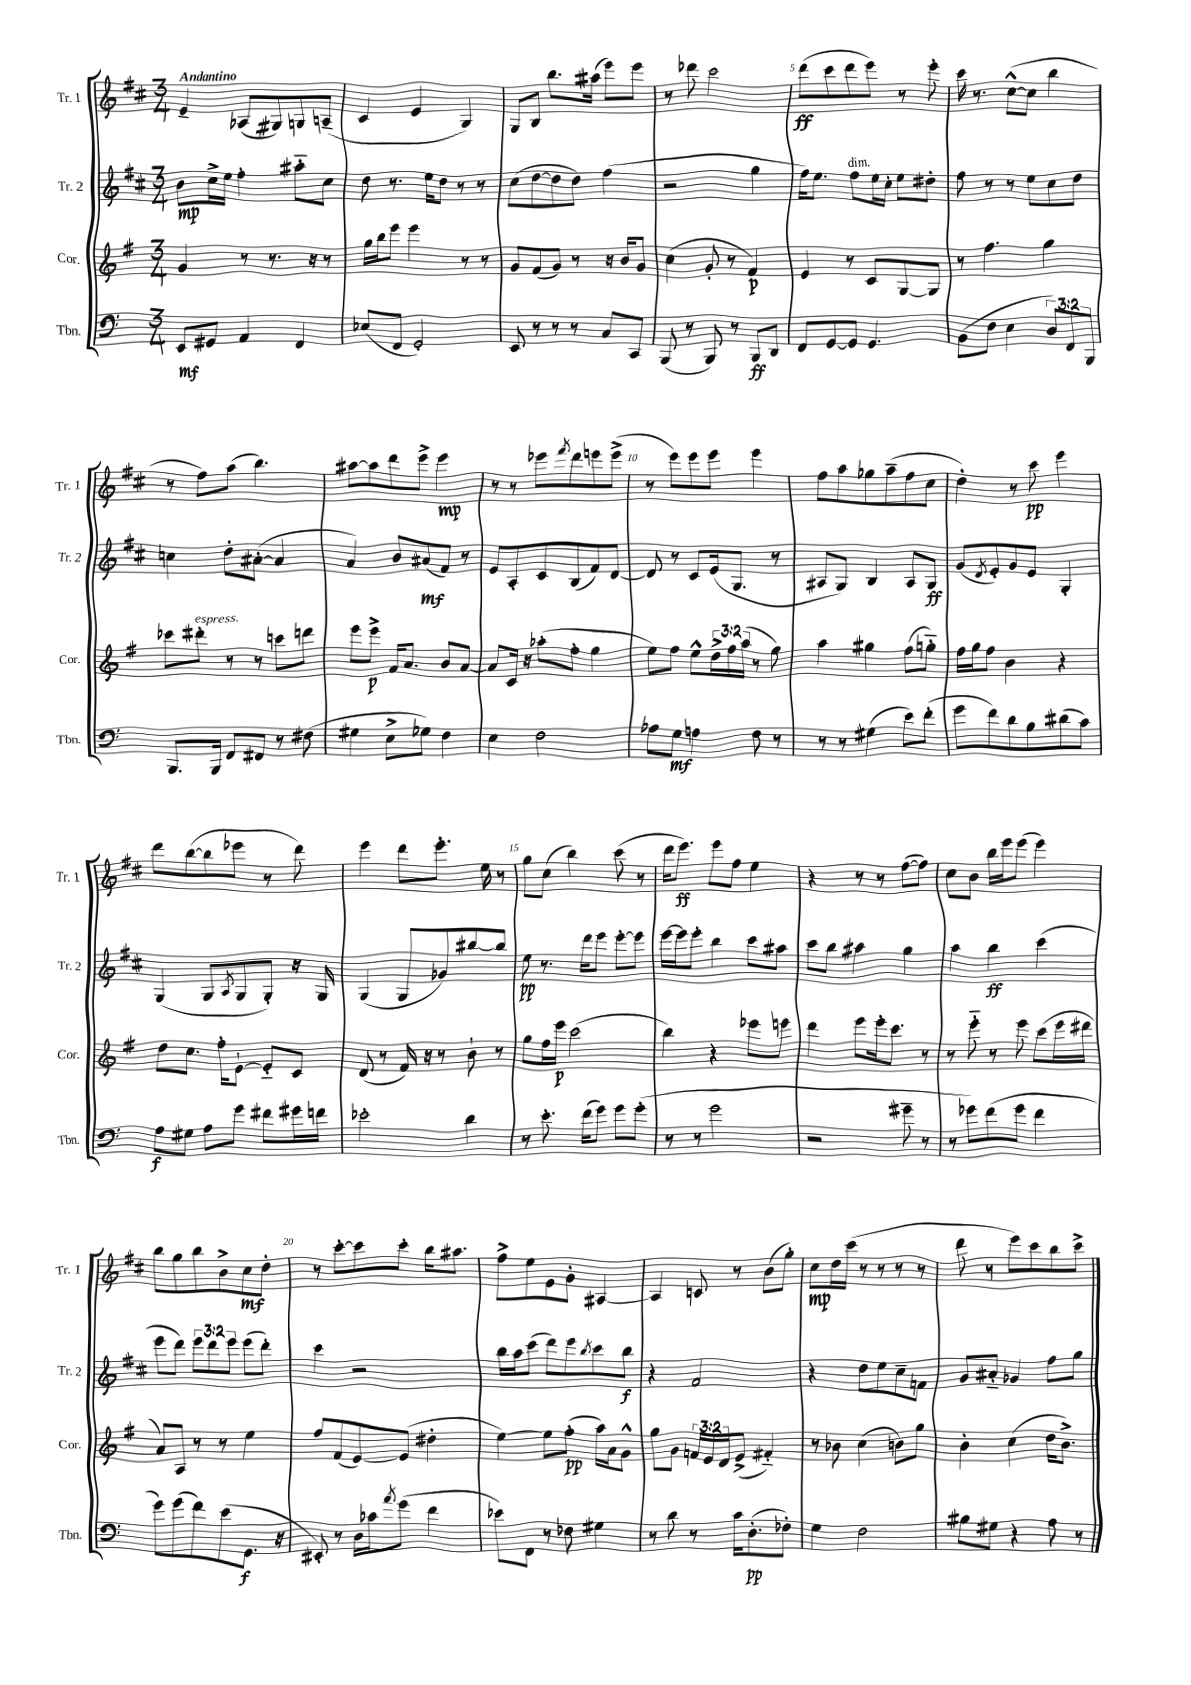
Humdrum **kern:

**kern	**dynam	**kern	**dynam	**kern	**dynam	**kern	**dynam
*part4	*part4	*part3	*part3	*part2	*part2	*part1	*part1
*staff4	*staff4	*staff3	*staff3	*staff2	*staff2	*staff1	*staff1
*I"Tbn.	*	*I"Cor.	*	*I"Tr. 2	*	*I"Tr. 1	*
*I'Tbn.	*	*I'Cor.	*	*I'Tr. 2	*	*I'Tr. 1	*
*clefF4	*	*clefG2	*	*clefG2	*	*clefG2	*
*k[]	*	*k[f#]	*	*k[f#c#]	*	*k[f#c#]	*
*M3/4	*	*M3/4	*	*M3/4	*	*M3/4	*
=1	=1	=1	=1	=1	=1	=1	=1
!	!	!	!	!	!	!LO:TX:a:B:t=Andantino	!
8EE/L	mf	4g/	.	8b\L	mp	4e~/	.
8GG#X/J	.	.	.	16cc#^\L	.	.	.
.	.	.	.	16ee\JJ	.	.	.
4AA/	.	8r	.	4ff#'\	.	(8A-X/L	.
.	.	8.r	.	.	.	8G#X/)	.
4FF/	.	.	.	8aa#X\L	.	8Gn/	.
.	.	16r	.	.	.	.	.
.	.	8r	.	8cc#\J	.	(8An~/J	.
=2	=2	=2	=2	=2	=2	=2	=2
(8E-X/L	.	16gg\LL	.	8dd\	.	4c#/	.
.	.	16bb\J	.	.	.	.	.
8FF/J	.	8eee\J	.	8.r	.	.	.
2GG'/)	.	4eee\	.	.	.	4e/	.
.	.	.	.	16ee\KL	.	.	.
.	.	.	.	8dd\J	.	.	.
.	.	8r	.	8r	.	4G/)	.
.	.	8r	.	8r	.	.	.
=3	=3	=3	=3	=3	=3	=3	=3
8EE/	.	8g/L	.	(8cc#\L	.	8G/L	.
8r	.	(8f#/	.	[8dd\	.	8B/J	.
8r	.	8g/J)	.	8dd\]	.	8.bb\L	.
8r	.	8r	.	8dd\J)	.	.	.
.	.	.	.	.	.	(16aa#X\Jk	.
8C/L	.	16r	.	(4ff#\	.	8eee\L)	.
.	.	16b/KL	.	.	.	.	.
8CC/J	.	8g/J	.	.	.	8eee\J	.
=4	=4	=4	=4	=4	=4	=4	=4
(8BBB/	.	(4cc\	.	2r	.	8r	.
8r	.	.	.	.	.	8ddd-X\	.
8BBB/)	.	8g'/	.	.	.	2ccc#\	.
8r	.	8r	.	.	.	.	.
8BBB/L	ff	4f#/)	p	4gg\	.	.	.
8DD/J	.	.	.	.	.	.	.
=5	=5	=5	=5	=5	=5	=5	=5
8FF/L	.	4e/	.	16ff#\KL)	.	(8ddd\L	ff
.	.	.	.	8.ee\J	.	.	.
[8GG/	.	.	.	.	.	8ccc#\	.
!	!	!	!	!LO:TX:a:i:t=dim.	!	!	!
8GG/J]	.	8r	.	8ff#\L	.	8ddd\	.
4.GG/	.	8c/L	.	16ee\L	.	8eee\J)	.
.	.	.	.	16cc#'\JJ	.	.	.
.	.	[8G/	.	8ee\L	.	8r	.
.	.	8G/J]	.	8dd#X'\J	.	8eee'\	.
=6	=6	=6	=6	=6	=6	=6	=6
(8BB\L	.	8r	.	8ff#\	.	16ccc#\	.
.	.	.	.	.	.	8.r	.
8F\J	.	4.ff#\	.	8r	.	.	.
4E\	.	.	.	8r	.	([8cc#^^\L	.
.	.	.	.	8ee\L	.	8cc#\J]	.
12D/L)	.	4gg\	.	8cc#\	.	4bb\	.
12FF/	.	.	.	.	.	.	.
.	.	.	.	8dd\J	.	.	.
12BBB/J	.	.	.	.	.	.	.
!!LO:LB:g=z
=7	=7	=7	=7	=7	=7	=7	=7
8.BBB/L	.	8ccc-X\L	.	4ccn\	.	8r	.
!	!	!LO:TX:a:i:t=espress.	!	!	!	!	!
.	.	8ddd#X'\J	.	.	.	8ff#\L)	.
16BBB/Jk	.	.	.	.	.	.	.
8FF/L	.	8r	.	8dd'\L	.	(8aa\J	.
8FF#X/J	.	8r	.	([8a#X'\J	.	4.bb\)	.
8r	.	8cccn\L	.	4a#/]	.	.	.
(8F#X\	.	8dddn\J	.	.	.	.	.
=8	=8	=8	=8	=8	=8	=8	=8
4G#X\	.	8eee\L	.	4a/)	.	[8aa#X\L	.
.	.	8eee^\J	p	.	.	8aa#\]	.
8E^\L	.	16f#/KL	.	8b/L	.	8ddd\	.
.	.	8.a/J	.	.	.	.	.
8G-X\J)	.	.	.	(8a#X/	mf	8eee^\J	.
4F\	.	8b/L	.	8f#/J)	.	4eee\	mp
.	.	[8a/J	.	8r	.	.	.
=9	=9	=9	=9	=9	=9	=9	=9
4E\	.	8a/L]	.	8e/L	.	8r	.
.	.	16c/Jk	.	8A'/	.	8r	.
.	.	16r	.	.	.	.	.
2F\	.	(8aa-X'\L	.	8c#/	.	8eee-X\L	.
.	.	.	.	.	.	8qfff#/	.
.	.	8ff#'\J	.	(8B/	.	8ddd\	.
.	.	4gg\	.	8f#/)	.	8eeen\	.
.	.	.	.	[8d/J	.	(8eee^\J	.
=10	=10	=10	=10	=10	=10	=10	=10
8A-X\L	.	8ee\L)	.	8d/]	.	8r	.
8G\J	mf	8ff#\J	.	8r	.	8eee\L)	.
4An\	.	8ee^^\L	.	8c#/L	.	8eee\	.
.	.	24dd^\L	.	(16e/k	.	8eee\J	.
.	.	24ff#\	.	.	.	.	.
.	.	.	.	8.G/J	.	.	.
.	.	(24aa\JJ	.	.	.	.	.
8F\	.	8r	.	.	.	4eee\	.
8r	.	8gg\)	.	8r	.	.	.
=11	=11	=11	=11	=11	=11	=11	=11
8r	.	4aa\	.	8A#X/L	.	8ff#\L	.
8r	.	.	.	8G/J)	.	8aa\	.
(4G#X\	.	4gg#X\	.	4B/	.	8gg-X\	.
.	.	.	.	.	.	(8aa~\	.
8e\L)	.	(8ff#\L	.	8A#/L	.	8ff#\	.
(8f'\J	.	8ggn\J)	.	8G/J	ff	8cc#\J	.
=12	=12	=12	=12	=12	=12	=12	=12
8g\L	.	16ff#\LL	.	(8g/L	.	4dd'\)	.
.	.	16gg\J	.	.	.	.	.
.	.	.	.	8qd/	.	.	.
8f\)	.	8ff#\J	.	8e'/)	.	.	.
8d\	.	4b\	.	8g/	.	8r	.
8B\	.	.	.	8e/J	.	8ccc#\	pp
(8d#X\	.	4r	.	4G'/	.	4eee\	.
8c\J)	.	.	.	.	.	.	.
!!LO:LB:g=z
=13	=13	=13	=13	=13	=13	=13	=13
8A\L	f	8dd\L	.	(4G/	.	8ddd\L	.
8G#X\J	.	8.cc\J	.	.	.	([8bb\	.
8A\L	.	.	.	8G/L	.	8bb\]	.
.	.	16ff#'\KL	.	.	.	.	.
.	.	.	.	8qA/	.	.	.
8g\J	.	[8e`\J	.	8G/	.	8eee-X\J	.
8f#X\L	.	8e/L]	.	8G'/J)	.	8r	.
16g#X\L	.	8c/J	.	16r	.	8ddd\)	.
16fn\JJ	.	.	.	16G/	.	.	.
=14	=14	=14	=14	=14	=14	=14	=14
2e-X'\	.	(8d/	.	(4G/	.	4eee\	.
.	.	8r	.	.	.	.	.
.	.	16f#/)	.	8G/L	.	8ddd\L	.
.	.	16r	.	.	.	.	.
.	.	8r	.	8g-X/)	.	8.eee'\J	.
4d\	.	8b`\	.	[8bb#X/	.	.	.
.	.	.	.	.	.	16ee\	.
.	.	8r	.	8bb#/J]	.	8r	.
=15	=15	=15	=15	=15	=15	=15	=15
8r	.	8gg\L	.	8ee\	pp	8gg\L	.
8.e'\	.	16ff#\L	.	8.r	.	(8cc#\J	.
.	.	16eee\JJ	p	.	.	.	.
.	.	(2ccc\	.	.	.	4bb\)	.
(16f\KL	.	.	.	16ddd\KL	.	.	.
8g\J)	.	.	.	8eee\J	.	.	.
8g\L	.	.	.	[8eee'\L	.	(8ccc#\	.
(8g'\J	.	.	.	8eee\J]	.	8r	.
=16	=16	=16	=16	=16	=16	=16	=16
8r	.	4bb\)	.	[16eee\LL	.	16ddd\KL	.
.	.	.	.	16eee\J]	.	8.eee\J)	ff
8r	.	.	.	8eee'\J	.	.	.
2g\	.	4r	.	4bb\	.	8eee\L	.
.	.	.	.	.	.	8ff#\J	.
.	.	8eee-X\L	.	8ccc#\L	.	4ee\	.
.	.	8eeen\J	.	8aa#X\J	.	.	.
=17	=17	=17	=17	=17	=17	=17	=17
2r	.	4ddd\	.	8ccc#\L	.	4r	.
.	.	.	.	8bb\J	.	.	.
.	.	8eee\L	.	4aa#X\	.	8r	.
.	.	16eee'\k	.	.	.	8r	.
.	.	8.ccc\J	.	.	.	.	.
8g#X~\	.	.	.	4gg\	.	([8ff#\L	.
8r	.	8r	.	.	.	8ff#\J])	.
=18	=18	=18	=18	=18	=18	=18	=18
8r	.	8r	.	4aa\	.	8cc#\L	.
8g-X\L)	.	8eee\	.	.	.	8b\J	.
(8f\	.	8r	.	4bb\	ff	16bb\LL	.
.	.	.	.	.	.	16eee\J	.
8g-\J	.	8eee\	.	.	.	(8eee\J	.
4f\	.	(8ccc\L	.	(4ccc#\	.	4eee\)	.
.	.	16eee\L	.	.	.	.	.
.	.	16ddd#X\JJ	.	.	.	.	.
!!LO:LB:g=z
=19	=19	=19	=19	=19	=19	=19	=19
8g\L)	.	8a/L)	.	8eee\L	.	8bb\L	.
(8g\	.	8A/J	.	8ddd\J)	.	8gg\	.
8f\)	.	8r	.	12eee\L	.	8bb\	.
.	.	.	.	12ddd\	.	.	.
(8e\	.	8r	.	.	.	8b^\	.
.	.	.	.	12eee\J	.	.	.
8.GG\J	f	4ee\	.	(8eee\L	.	8cc#\	mf
.	.	.	.	8ddd'\J)	.	8dd'\J	.
16r	.	.	.	.	.	.	.
=20	=20	=20	=20	=20	=20	=20	=20
8EE#X'/)	.	8ff#/L	.	4ccc#\	.	8r	.
8r	.	(8f#/	.	.	.	[8ccc#'\L	.
16D\LL	.	[8e/)	.	2r	.	8ccc#\]	.
16c-X\J	.	.	.	.	.	.	.
8qa/	.	.	.	.	.	.	.
(8g\J	.	(8e/J]	.	.	.	8ccc#'\J	.
4f\	.	4dd#X'\	.	.	.	16bb\KL	.
.	.	.	.	.	.	8.aa#X\J	.
=21	=21	=21	=21	=21	=21	=21	=21
8e-X\L)	.	[4ee\)	.	16bb\LL	.	8ff#^\L	.
.	.	.	.	16aa\J	.	.	.
8FF\J	.	.	.	(8ccc#\J	.	8ee\	.
8r	.	8ee\L]	.	8ddd\L)	.	8e\	.
8F-X\	.	(8ff#'\J	pp	8eee\	.	8g'\J	.
.	.	.	.	8qbb/	.	.	.
4G#X\	.	16aa\LL)	.	8ccc#\	.	[4A#X/	.
.	.	16a\J	.	.	.	.	.
.	.	8g^^\J	.	8bb\J	f	.	.
=22	=22	=22	=22	=22	=22	=22	=22
8r	.	8gg\L	.	4r	.	4A#/]	.
8d\	.	8g\J	.	.	.	.	.
8r	.	24fn/LL	.	2f#/	.	8cn/	.
.	.	24e/	.	.	.	.	.
.	.	24d/J	.	.	.	.	.
16c\KL	.	(8e^/J	.	.	.	8r	.
(8.D'\	pp	.	.	.	.	.	.
.	.	4f#X/)	.	.	.	(8b\L	.
8F-X'\J)	.	.	.	.	.	8gg'\J)	.
=23	=23	=23	=23	=23	=23	=23	=23
4G\	.	8r	.	4r	.	8cc#\L	mp
.	.	8b-X\	.	.	.	16dd\L	.
.	.	.	.	.	.	(16ccc#\JJ	.
2F\	.	(4cc\	.	8dd\L	.	8r	.
.	.	.	.	8ee\	.	8r	.
.	.	8bn\L)	.	8cc#~\	.	8r	.
.	.	8gg\J	.	8fn\J	.	8r	.
=24	=24	=24	=24	=24	=24	=24	=24
8B#X\L	.	4b'\	.	8g/L	.	8ddd\	.
8G#X\J	.	.	.	8a#X/J	.	8r	.
4r	.	(4cc\	.	4g-X/	.	8eee\L)	.
.	.	.	.	.	.	8ccc#\	.
8A\	.	16dd\KL	.	8ff#\L	.	8bb\	.
.	.	8.b^\J)	.	.	.	.	.
8r	.	.	.	8gg\J	.	8ccc#^\J	.
==	==	==	==	==	==	==	==
*-	*-	*-	*-	*-	*-	*-	*-
